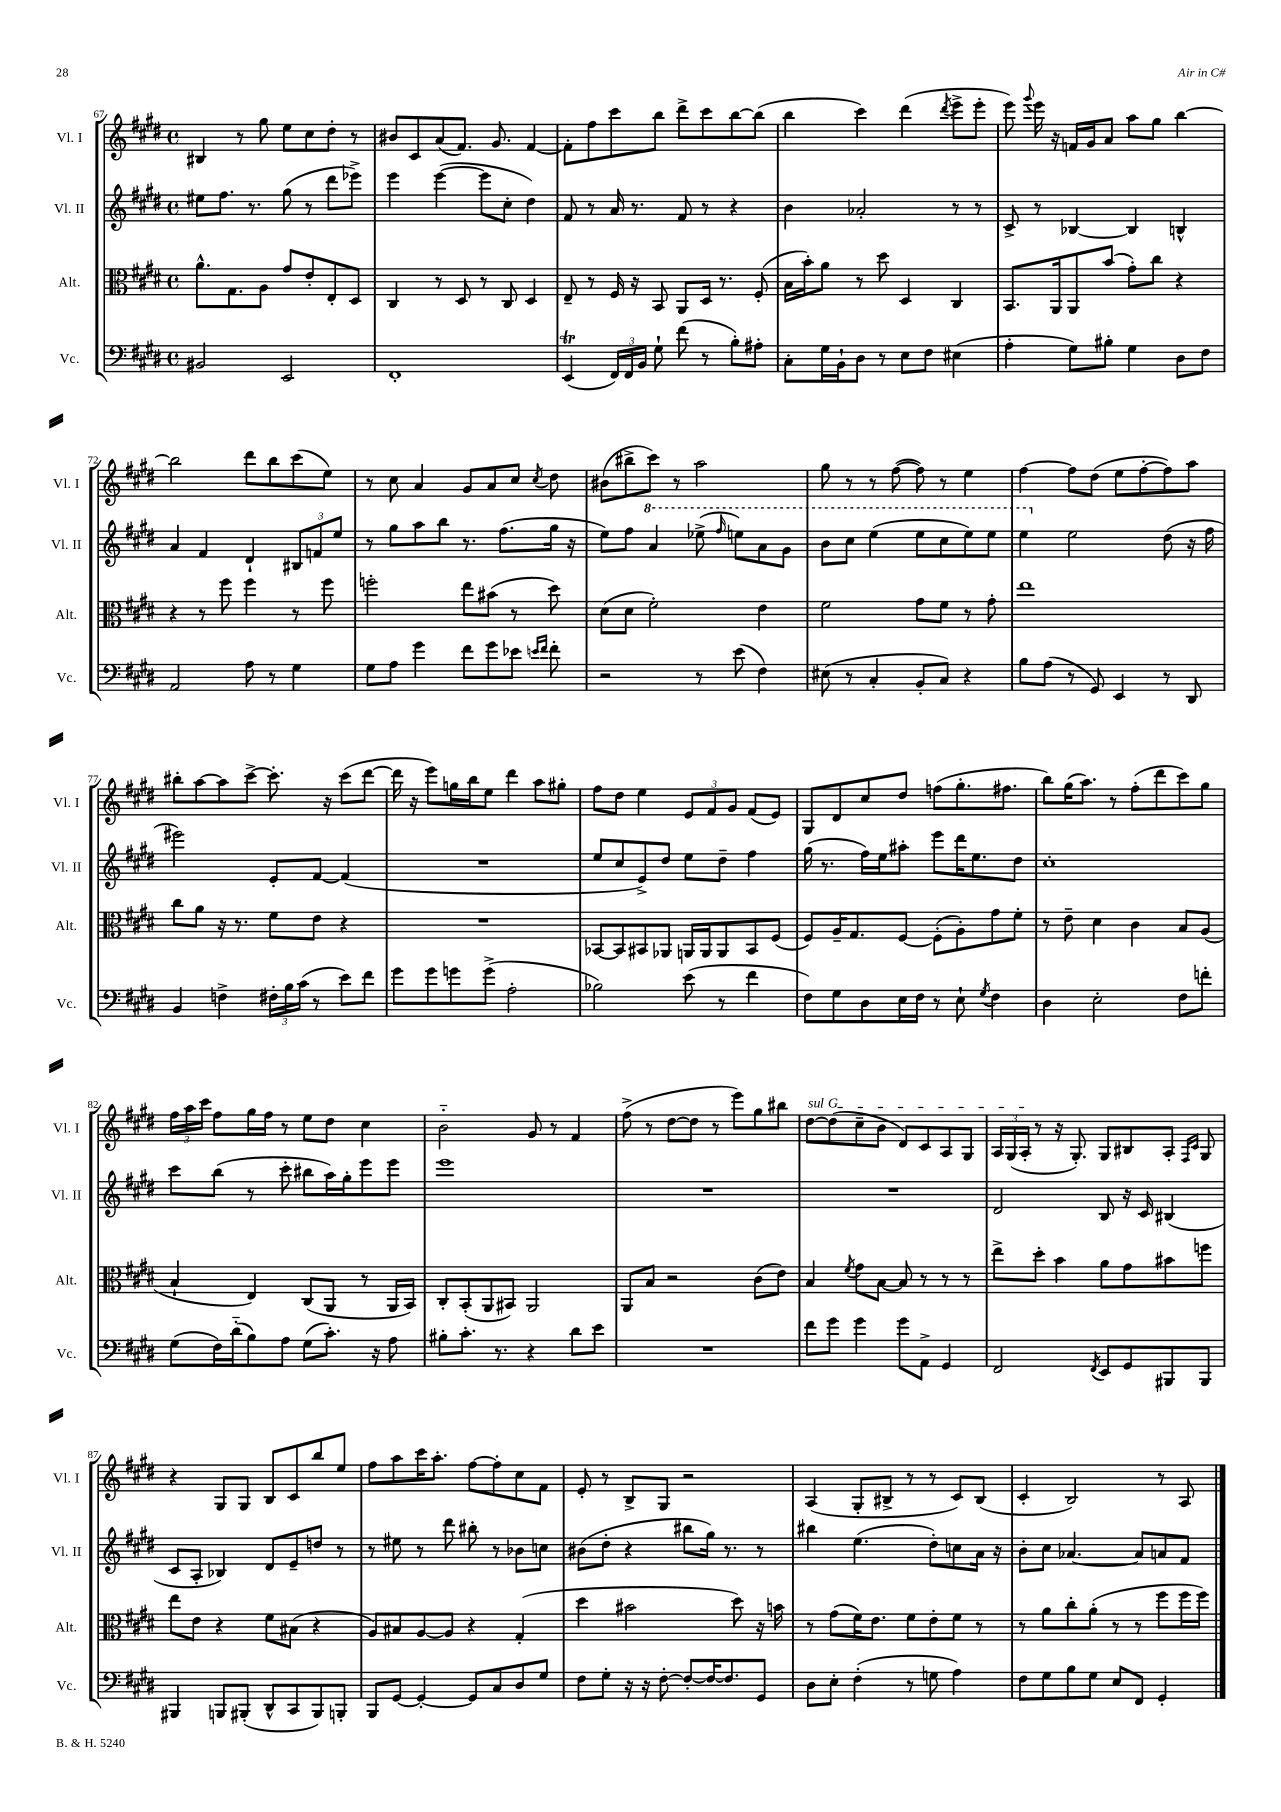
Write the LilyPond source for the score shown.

<<
\new StaffGroup <<
\new Staff = "s0" \with { instrumentName = "Vl. I" shortInstrumentName = "Vl. I" } {
    \clef treble \key e \major \defaultTimeSignature \time 4/4
    \autoBeamOff bis4 r8 gis''8 e''8[ cis''8 dis''8]-. r8 |
    bis'8[ cis'8 a'8( fis'8.]) gis'8. fis'4~ |
    fis'8[-. fis''8 cis'''8 b''8] dis'''8[-> cis'''8 b''8~ b''8]( |
    b''4 cis'''4) dis'''4( \acciaccatura { dis'''8 } e'''8[-> e'''8]-. |
    e'''8) \appoggiatura { gis'''8 } e'''16 r16 f'16[ gis'16 a'8] a''8[ gis''8] b''4~ |
    b''2 dis'''8[ b''8 cis'''8( e''8]) |
    r8 cis''8 a'4 gis'8[ a'8 cis''8] \acciaccatura { cis''8 } dis''8 |
    bis'8[( bis''8-> cis'''8]) r8 a''2 |
    gis''8 r8 r8 fis''8~( fis''8) r8 e''4 |
    fis''4~ fis''8[ dis''8]( e''8[ fis''8~-. fis''8) a''8] |
    bis''8[-. a''8~ a''8 cis'''8]~-> cis'''8.-. r16 cis'''8[( dis'''8]~ |
    dis'''16 r16 e'''8[) g''16 b''16 e''8] dis'''4 a''8[ gis''8]-. |
    fis''8[ dis''8] e''4 \tuplet 3/2 { e'8[ fis'8 gis'8] } fis'8[( e'8]) |
    gis8[ dis'8 cis''8 dis''8] f''8[( gis''8.-. fis''8.] |
    b''8[) gis''16( a''8.]) r8 fis''8[-.( dis'''8 cis'''8) gis''8] |
    \tuplet 3/2 { fis''16[ a''16 cis'''16] } fis''8[ gis''16 fis''16] r8 e''8[ dis''8] cis''4 |
    b'2-_ gis'8 r8 fis'4 |
    fis''8->( r8 dis''8[~ dis''8] r8 e'''8[) gis''8 bis''8] |
    \once \override TextSpanner.bound-details.left.text = \markup { \italic "sul G" } dis''8[~\startTextSpan dis''8( cis''8-- b'8] dis'8[) cis'8 a8 gis8] |
    \tuplet 3/2 { a16[ gis16( a16]-.\stopTextSpan } r8 r16 gis8.-.) gis8[ bis8 a8]-. \grace { fis16[ cis'16] } gis8 |
    r4 gis8[ gis8] b8[ cis'8 b''8 e''8] |
    fis''8[ a''8 cis'''16 a''8.]-. fis''8[~ fis''8-. cis''8 fis'8] |
    e'8-. r8 b8[-> gis8] r2 |
    a4( gis8[-. bis8]-> r8 r8 cis'8[) bis8]( |
    cis'4-. b2) r8 a8 \bar "|." |
}
\new Staff = "s1" \with { instrumentName = "Vl. II" shortInstrumentName = "Vl. II" } {
    \clef treble \key e \major \defaultTimeSignature \time 4/4
    \autoBeamOff eis''8[ fis''8.] r8. gis''8( r8 dis'''8[ ees'''8]->) |
    e'''4 e'''4~( e'''8[ cis''8]-. dis''4) |
    fis'8 r8 a'16 r8. fis'8 r8 r4 |
    b'4 aes'2-. r8 r8 |
    cis'8-> r8 bes4~ bes4 b4-^ |
    a'4 fis'4 dis'4-! \tuplet 3/2 { bis8[ f'8 e''8] } |
    r8 gis''8[ a''8 b''8] r8. fis''8.[( gis''16] r16 |
    e''8[) fis''8] \ottava #1 a''4 ees'''8->( \grace { fis'''16 } e'''8[) a''8 gis''8] |
    b''8[ cis'''8] e'''4( e'''8[ cis'''8 e'''8) e'''8] |
    e'''4 \ottava #0 e''2 dis''8( r16 fis''16 |
    eis'''2) e'8[-. fis'8]~ fis'4( |
    R1 |
    e''8[ cis''8 e'8->) dis''8] e''8[ dis''8]-- fis''4 |
    gis''16( r8. fis''16[) e''16 ais''8]-. e'''8[ dis'''16 e''8. dis''8] |
    cis''1-. |
    cis'''8[ b''8]( r8 cis'''8-. bis''8[ a''16) gis''16-. e'''8 e'''8] |
    e'''1 |
    R1 |
    R1 |
    dis'2 b8 r16 cis'16 bis4( |
    cis'8[ a8]-. bes4) dis'8[ e'8-- d''8] r8 |
    r8 eis''8 r8 dis'''8 bis''8-. r8 bes'8[ c''8] |
    bis'8[( dis''8]-. r4 bis''8[ gis''16]) r8. r8 |
    bis''4 e''4.( dis''8[-.) c''8 a'16] r16 |
    b'8[-. cis''8] aes'4.~ aes'8[ a'8 fis'8] \bar "|." |
}
\new Staff = "s2" \with { instrumentName = "Alt." shortInstrumentName = "Alt." } {
    \clef alto \key e \major \defaultTimeSignature \time 4/4
    \autoBeamOff a'8.[-^ gis8. a8] gis'8[ e'8-. e8-. dis8] |
    cis4 r8 dis8 r8 cis8 dis4 |
    e8-- r8 fis16 r16 b,8 a,8[ dis16] r8. fis8-.( |
    b16[ b'16-.) a'8] r8 dis''8 dis4 cis4 |
    b,8.[ a,16 a,8 b'8]( gis'8[-.) cis''8] r4 |
    r4 r8 fis''8 fis''4 r8 fis''8 |
    f''2-. e''8[ bis'8]( r8 dis''8) |
    dis'8[( dis'8] fis'2-.) e'4 |
    fis'2 gis'8[ fis'8] r8 gis'8-. |
    e''1 |
    cis''8[ a'8] r16 r8. fis'8[ e'8] r4 |
    R1 |
    bes,8[~ bes,8 bis,8 aes,8] a,16[ a,16 a,8 bis,8 fis8]( |
    fis8[) a16-- gis8. fis8]~ fis8[-.( a8-.) gis'8 fis'8]-. |
    r8 e'8-- dis'4 cis'4 b8[ a8]( |
    b4-! e4) cis8[( a,8] r8 a,16[ b,16]) |
    cis8[-. b,8-.( a,8 bis,8]) a,2 |
    a,8[ b8] r2 cis'8[( e'8]) |
    b4 \acciaccatura { fis'8 } gis'8[ b8]~ b8 r8 r8 r8 |
    e''8[-> dis''8]-. b'4 a'8[ gis'8 bis'8 f''8] |
    e''8[ e'8] r4 fis'8[ bis8]( r4 |
    a8[) bis8 a8~ a8] r4 gis4-.( |
    dis''4 bis'2 dis''8) r16 b'16 |
    r8 gis'8[( fis'16) e'8.] fis'8[ e'8-. fis'8] r8 |
    r8 a'8[ cis''8-. a'8]-.( r8 r8 fis''8[ fis''16 fis''16]) \bar "|." |
}
\new Staff = "s3" \with { instrumentName = "Vc." shortInstrumentName = "Vc." } {
    \clef bass \key e \major \defaultTimeSignature \time 4/4
    \autoBeamOff bis,2 e,2 |
    fis,1-. |
    e,4\trill( \tuplet 3/2 { fis,16[) fis,16 b,16] } gis8-! fis'8( r8 b8[-.) ais8]-. |
    cis8[-. gis16 b,16-! dis8] r8 e8[ fis8] eis4( |
    a4-. gis8[) bis8]-. gis4 dis8[ fis8] |
    a,2 a8 r8 gis4 |
    gis8[ a8] gis'4 fis'8[ gis'8 ees'8] \grace { e'16[ fis'16] } fis'8-. |
    r2 r8 e'8( fis4) |
    eis8( r8 cis4-. b,8[-. cis8]) r4 |
    b8[ a8]( r8 gis,8) e,4 r8 dis,8 |
    b,4 f4-> \tuplet 3/2 { fis16[-. b16 cis'16]( } r8 e'8[) fis'8] |
    gis'8[ gis'8 g'8 g'8]->( a2-. |
    bes2) e'8( r8 fis'4 |
    fis8[) gis8 dis8 e16 fis16] r8 e8-! \acciaccatura { gis8 } fis4 |
    dis4 e2-. fis8[ f'8]-. |
    gis8[( fis16) dis'16-_( b8) a8] gis8[( cis'8.]-.) r16 a8 |
    bis8[-. cis'8.]-. r8. r4 dis'8[ e'8] |
    R1 |
    fis'8[ gis'8] gis'4 gis'8[ a,8]-> gis,4 |
    fis,2 \acciaccatura { fis,8 } e,8[ gis,8 bis,,8 bis,,8] |
    bis,,4 b,,8[ bis,,8]-.( dis,8[-^ cis,8 bis,,8) b,,8]-. |
    b,,8[ gis,8]~ gis,4~-. gis,8[ cis8 dis8 gis8] |
    fis8[ gis8]-. r16 r16 fis8~-. fis8[~-. fis16~ fis8. gis,8] |
    dis8[ e8]-. fis4-.( r8 g8 a4) |
    fis8[ gis8 b8 gis8] e8[ fis,8] gis,4-. \bar "|." |
}
>>
>>
\layout { \context { \Score currentBarNumber = #67 } }
